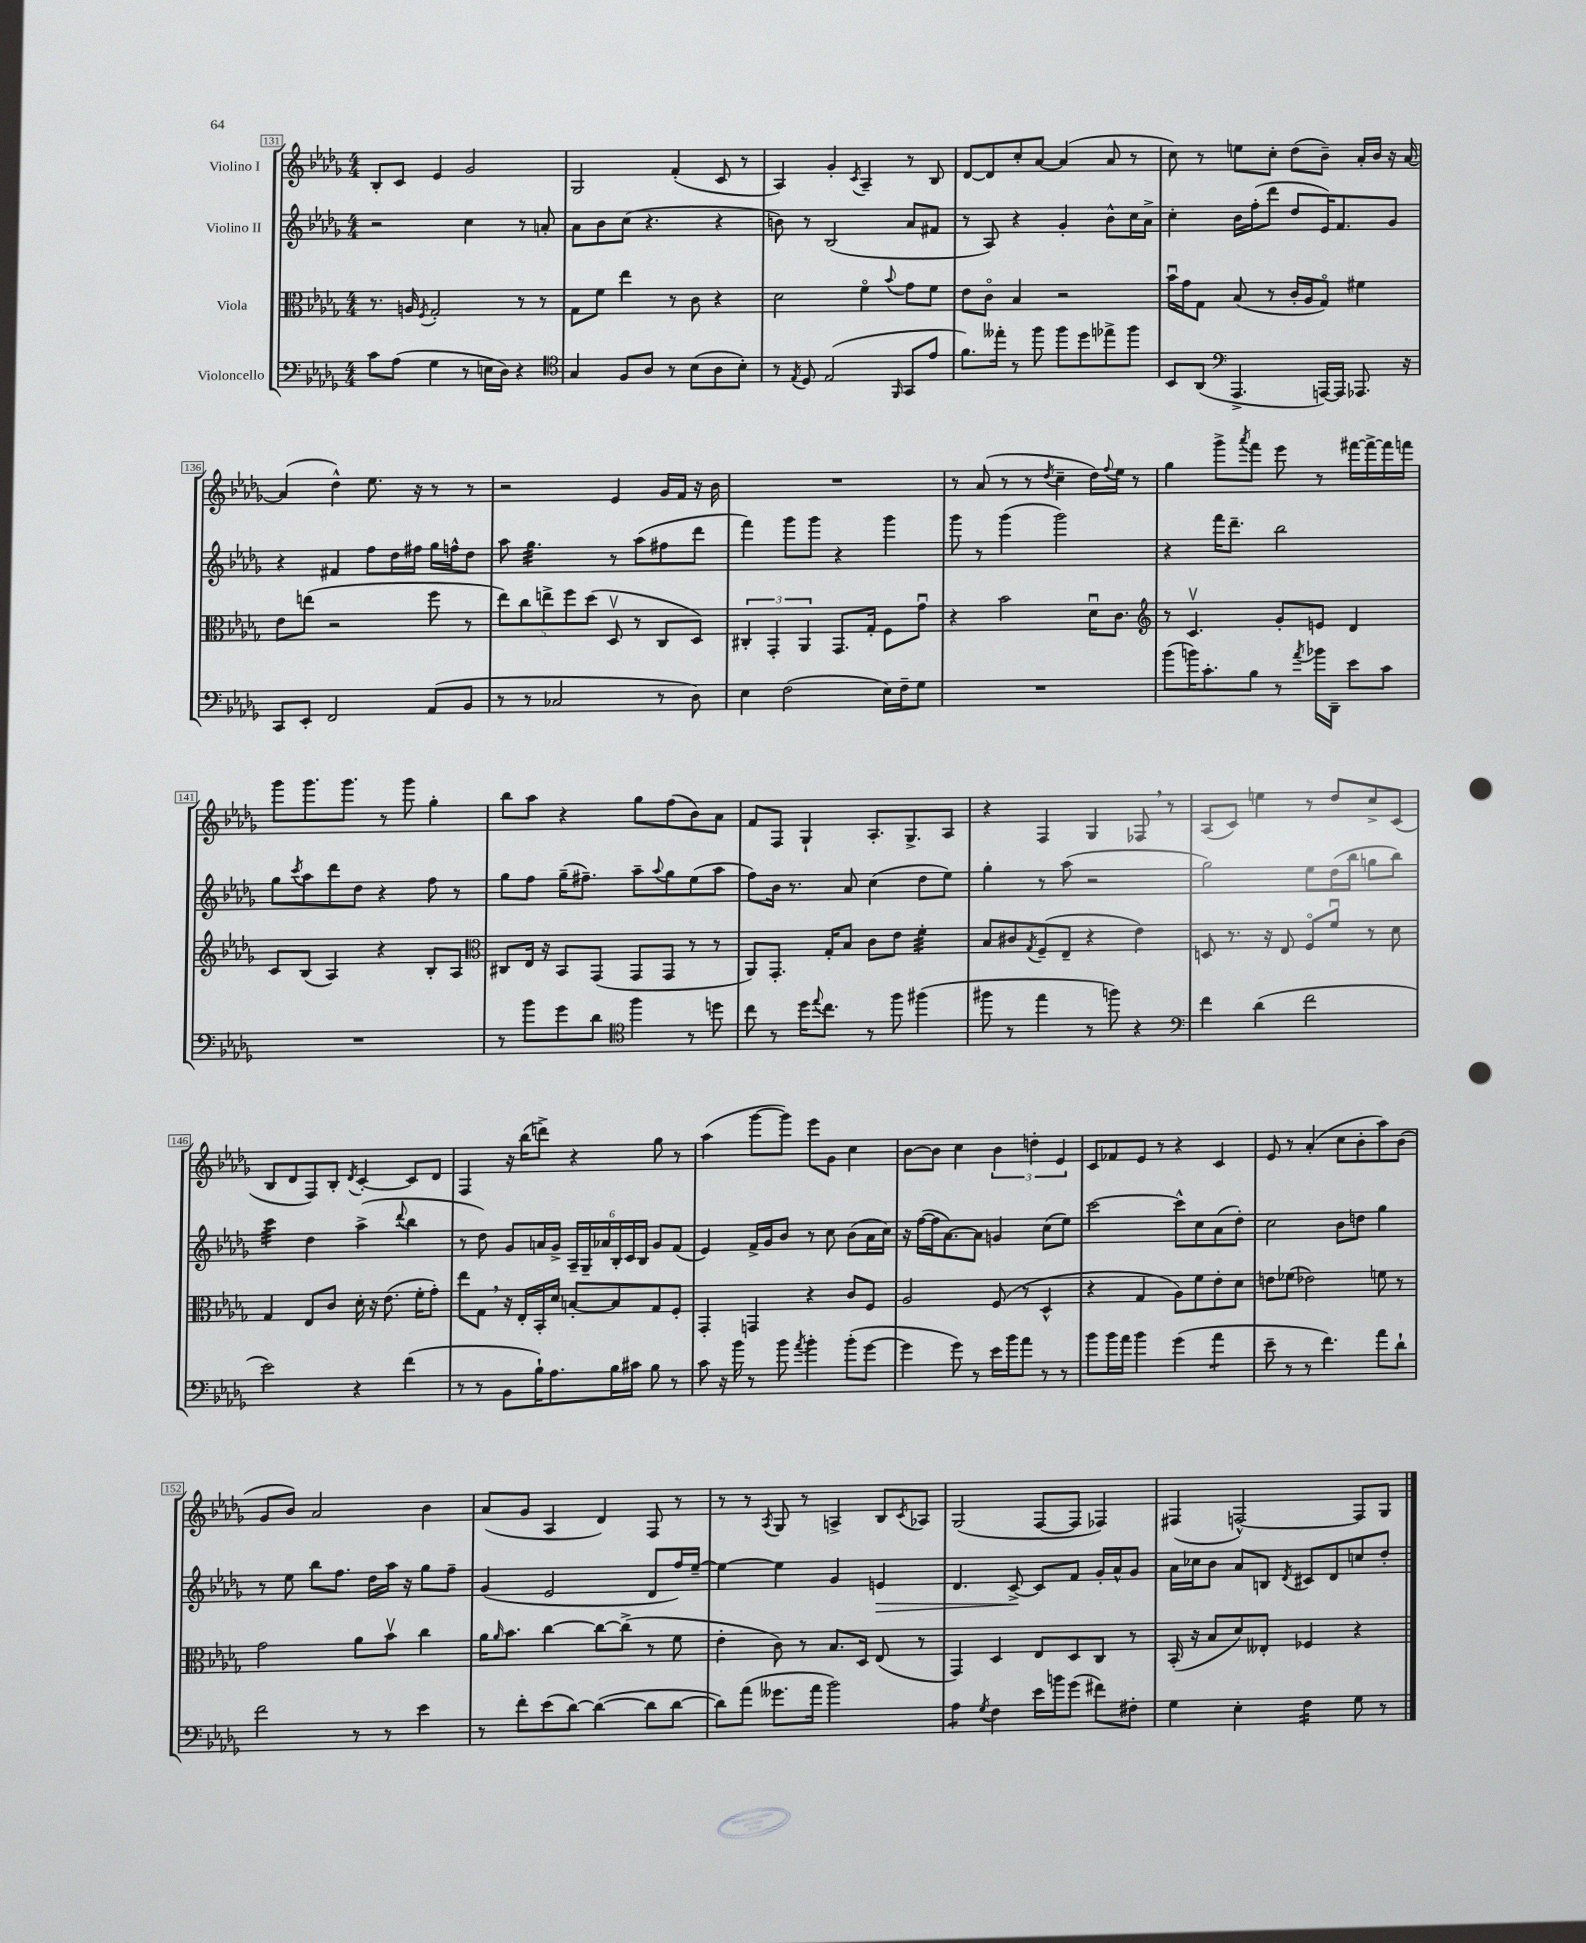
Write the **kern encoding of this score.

**kern	**kern	**kern	**kern
*staff4	*staff3	*staff2	*staff1
*clefF4	*clefC3	*clefG2	*clefG2
*k[b-e-a-d-g-]	*k[b-e-a-d-g-]	*k[b-e-a-d-g-]	*k[b-e-a-d-g-]
*M4/4	*M4/4	*M4/4	*M4/4
8c	8.r	2r	8B-'
(8A-	.	.	8c
.	16A	.	.
.	8qF	.	.
4G-	2G-'	.	4e-
8r	.	4cc	2g-
16E	.	.	.
16D-)	.	.	.
4r	8r	8r	.
.	8r	8a'	.
=	=	=	=
*clefC4	*	*	*
4G-	8G-	8a-	2G-
.	8f	8b-	.
8F	4ee-	(8cc	.
8A-	.	4.r	.
8r	8r	.	(4f'
(8B-	8c	.	.
8A-	4r	4r	8c
8B-')	.	.	8r
=	=	=	=
8r	2d-	8b)	4A-)
8qE-	.	.	.
8D-	.	8r	.
(2E-	.	(2B-	4g-'
.	.	.	8qc
.	4fo	.	4A-~
16qqFF	8qqb-	.	.
8GG-	8g-	8a-	8r
8e-	8f	8f#	8B-
=	=	=	=
8.f)	8e-	8r	[8d-
.	8co	8A-)	8d-]
16ee--'	.	.	.
8r	4B-	4r	8cc'
8ff	.	.	[8a-
8ff	2r	4g-'	(4a-]
8dd-	.	.	.
8ee-^	.	8b-^^	8a-
8ff	.	16cc	8r
.	.	16a-^	.
=	=	=	=
8BB-	16b-u	4cc'	8cc)
.	16g-	.	.
(8AA-	8G-	.	8r
*clefF4	*	*	*
4.AAA-^	(8B-	16b-	8ee
.	.	(16ff'	.
.	8r	8ddd-	8cc'
.	16c'	8dd-	(8dd-
.	16A-	.	.
[16AAA)	8G-o)	16e-)	8b-~)
16AAA]	.	8.f	.
8.AAA-	4f#	.	16a-'
.	.	.	16b-
.	.	8g-	16r
16r	.	.	[16a-
=	=	=	=
8CC	8e-	4r	(4a-]
8EE-'	(8ee	.	.
2FF	2r	4f#	4dd-^^)
.	.	8ff	8.ee-
.	.	16dd-	.
.	.	16ff#	16r
(8AA-	8ff	16gg-	8r
.	.	16ff^^	.
8BB-	8r	8dd-	8r
=	=	=	=
8r	10ee-)	8aa-	2r
.	10cc	.	.
8r	.	4.gg-	.
.	10ee^	.	.
2C-	.	.	.
.	10ff	.	.
.	(10dd-	.	.
.	8D-v	8r	4e-
.	8r	(8aa-	.
8r	8C	8ff#	16g-
.	.	.	16f
8D-)	8D-)	8ddd-	16r
.	.	.	16b-
=	=	=	=
4E-	6C#'	4fff)	1r
.	6GG-'	.	.
(2F	.	8ggg-	.
.	6AA-	.	.
.	.	8ggg-	.
.	8.GG-	4r	.
.	16G-'	.	.
16E-)	8F	4ggg-	.
16F~	.	.	.
8G-	8g-u	.	.
=	=	=	=
1r	4r	8ggg-	8r
.	.	8r	(8a-
.	2b-	(4ggg-	8r
.	.	.	8r
.	.	.	8qdd-
.	.	2ggg-)	4cc~
.	16d-u	.	16dd-)
.	.	.	8qqff
.	8.c	.	16ee-
.	.	.	8r
=	=	=	=
*	*clefG2	*	*
(8b-	8r	4r	4gg-
16b)	4.cv	.	.
8.c'	.	.	.
.	.	16fff	8ggg-^
.	.	8.ddd-~	.
.	.	.	8qaaa-
8B-	.	.	8fff
8r	8g-'	2bb-	8eee-
8qa-	.	.	.
16b-	8e	.	8r
16DD-~	.	.	.
8e-	4d-	.	[16fff#
.	.	.	16fff#^_
8c	.	.	16fff#]
.	.	.	16fff
=	=	=	=
1r	8c	8gg-	8ggg-
.	.	8qccc	.
.	(8B-	8aa-	8.ggg-
.	4A-)	8ddd-	.
.	.	.	8.ggg-
.	.	8dd-	.
.	4r	4r	8r
.	.	.	8ggg-
.	8B-'	8ff	4gg-'
.	8A-	8r	.
=	=	=	=
*	*clefC3	*	*
8r	8C#	8gg-	8bb-
8b-	16E-	8ff	8aa-
.	16r	.	.
8g-	8BB-	(16gg-~	4r
.	.	8.ff#~)	.
8d-	(8GG-	.	.
*clefC4	*	*	*
4ff	8GG-	8aa-~	8gg-
.	.	8qqaa-	.
.	8GG-	8gg-	(8ff
8r	8r	(8ee-	8b-)
8dd	8r	8aa-	8a-
=	=	=	=
8cc	8AA-)	8ff)	8f
8r	8.GG-'	16b-	8F
.	.	8.r	.
16dd-	.	.	4G-`
8qqee-	.	.	.
8.cc	16G-'	.	.
.	8B-	8a-	.
8r	8c	(4cc	8.A-'
8ff	8e-	.	.
.	.	.	8.G-^
(4ff#	4f'	8dd-	.
.	.	8ee-)	8A-
=	=	=	=
8ff#	8B-	4gg-'	4r
8r	8c#	.	.
.	8qG-	.	.
4ee-	(8F~	8r	4F
.	8E-~	(8aa-	.
8r	4r	2r	4G-
8ff)	.	.	.
4r	4e-)	.	8F-
.	.	.	8r
=	=	=	=
*clefF4	*	*	*
4f	8D	2gg-)	(8A-
.	8.r	.	8c)
(4d-	.	.	4ee
.	16r	.	.
.	8E-	.	.
2f	8Fo	8ee-	8r
.	8fu	(16dd-	8dd-
.	.	16bb-	.
.	8r	8gg	8cc^
.	8d-	8bb-)	(8c
=	=	=	=
2e-)	4G-	4ccc	8B-
.	.	.	8d-
.	8E-	4dd-	8F)
.	8c	.	8B-'
.	.	.	8qd-
4r	16d-'	(4aa-^	[4c'
.	16r	.	.
.	(8.e-	.	.
.	.	8qqddd-	.
(4f	.	4bb-	8c]
.	16f'	.	.
.	8g-')	.	8d-
=	=	=	=
8r	8ee-	8r	4F
8r	8G-	8dd-)	.
8BB-	16r	8g-	16r
.	16E-'	.	(16bb-
16B-`)	16BB-'	16a	8ddd^)
8.A-	16d-	16g-^	.
.	[8B'	24A-~	4r
.	.	24G-~	.
.	.	24a-	.
16B-	8B]	24B-'	.
.	.	24c	.
16c#	.	.	.
.	.	24B-	.
8B-	8G-	8g-	8gg-
8r	8F'	(8f	8r
=	=	=	=
8c	4GG-'	4e-)	(4aa-
16r	.	.	.
16b-	.	.	.
8r	4GG	16f^	[8ggg-
.	.	16g-	.
8b-	.	8b-	8ggg-])
8qa-	.	.	.
4b-'	4r	8r	8eee-
.	.	8cc	8g-
(8b-'	8c	(8b-	4cc
[8g-	8F	16a-	.
.	.	16cc)	.
=	=	=	=
4g-]	2A-	16r	[8b-
.	.	([16ff	.
.	.	16ff]	8b-]
.	.	[8.a-)	.
8g-)	.	.	4cc
8r	.	8a-]	.
16e-	(8F	4g	6b-
16b-	.	.	.
8a-	8r	.	.
.	.	.	6dd'
8r	4D-^^	(8cc	.
.	.	.	6e-
8r	.	8ee-)	.
=	=	=	=
8b-	4r	[2ccc	8c
16b-	.	.	8f-
16a-	.	.	.
4b-	4G-	.	8e-
.	.	.	8r
(4g-	8A-)	8ccc^^]	4r
.	8f	8cc	.
4a-	8e-'	(8a-	4c
.	8d-	8dd-')	.
=	=	=	=
8e-~	8e	2cc	8e-
8r	(8f-	.	8r
8r	2e-)	.	(4a-'
4.f)	.	.	.
.	.	8b-	8cc
.	.	8dd	8b-'
8a-	8f	4gg-	8aa-)
8d-`	8r	.	(8b-
=	=	=	=
2f	2g-	8r	8g-
.	.	8ee-	8b-)
.	.	8bb-	2a-
.	.	8.ff	.
8r	8a-	.	.
.	.	16dd-	.
8r	8b-v	16aa-	.
.	.	16r	.
4e-	4cc	8gg-	4b-
.	.	8ff~	.
=	=	=	=
8r	16a-	(4g-	(8a-
.	16qqa-	.	.
.	8.b-	.	.
8f'	.	.	8g-
(8e-	[4cc	2e-	4A-
[8d-)	.	.	.
(4d-_	8cc_	.	4d-)
.	(8cc^]	.	.
8d-]	8r	8d-	8F
[8d-	8f	16ff)	8r
.	.	[16ee-~	.
=	=	=	=
8d-])	4e-'	4ee-_	8r
(8a-	.	.	8r
.	.	.	8qA-
8.g--	8c)	4ee-]	8G-
.	8r	.	8r
16a-	.	.	.
2b-)	8.B-	4g-	4A^
.	16D-	.	.
.	(8E-	4e	8B-
.	.	.	8qc
.	8r	.	8A-
=	=	=	=
4A-	4GG-)	4.d-	(2G-
8qG-	.	.	.
4F	4D-	.	.
.	.	[8c^	.
16e-	8E-	8c]	[8F
16b	.	.	.
(8g-	8D-	8f	8F]
8f#)	8C	16g-'	4F-)
.	.	16a-^^	.
8F#'	8r	8g-	.
=	=	=	=
4G-	(16BB-'	16a-	(4F#
.	16r	16cc-	.
.	8B-	8b-	.
4E-'	8d-)	8a-	[2F^^)
.	8E--'	8B	.
.	.	8qd-	.
4F	4F-	8c#	.
.	.	8d-	.
8G-	4r	8cc	8F]
8r	.	8dd-'	8G-
==	==	==	==
*-	*-	*-	*-
